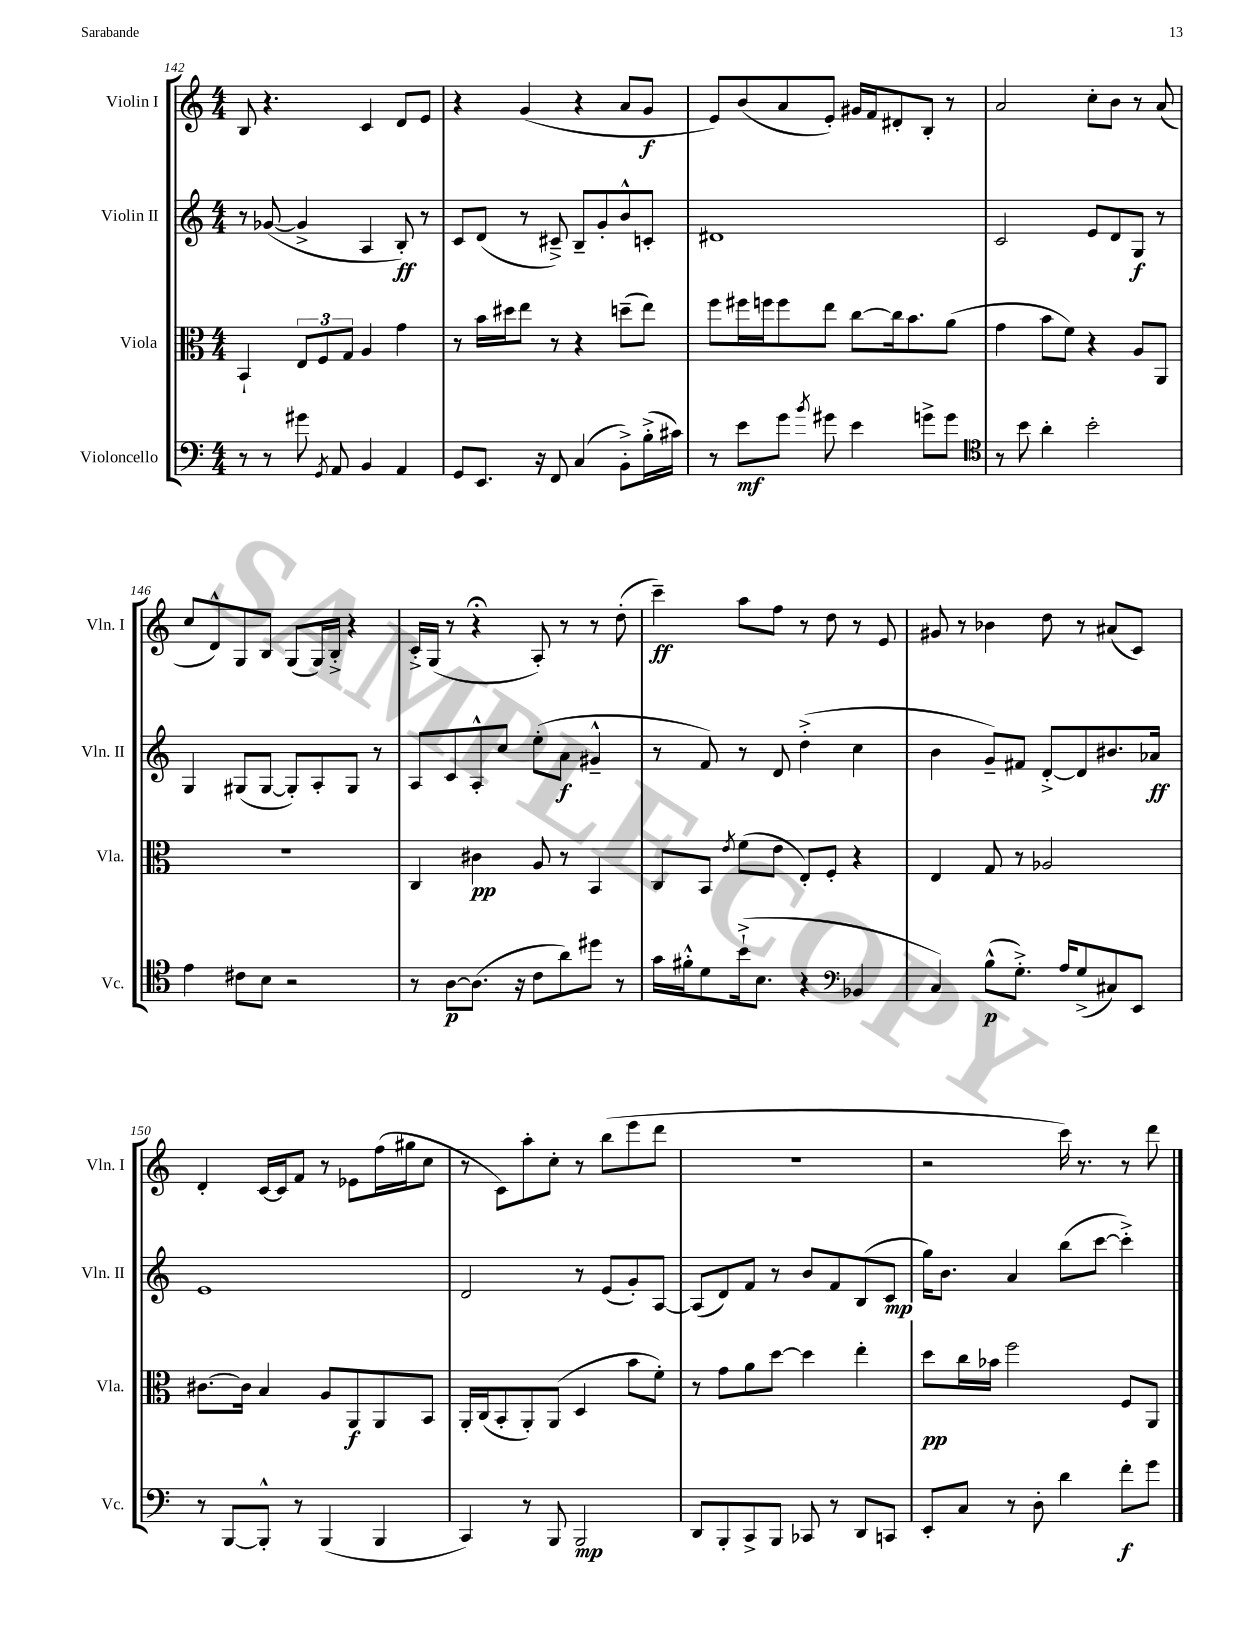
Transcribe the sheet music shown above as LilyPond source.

<<
\new StaffGroup <<
\new Staff = "s0" \with { instrumentName = "Violin I" shortInstrumentName = "Vln. I" } {
    \clef treble \key c \major \numericTimeSignature \time 4/4
    \autoBeamOff b8 r4. c'4 d'8[ e'8] |
    r4 g'4( r4 a'8[ g'8]\f |
    e'8[) b'8( a'8 e'8]-.) gis'16[ f'16 dis'8-. b8]-. r8 |
    a'2 c''8[-. b'8] r8 a'8( |
    c''8[ d'8-^) g8 b8] g8[( g16) b16]-.-> r4 |
    c'16[-.-> g16]( r8 r4\fermata a8-.) r8 r8 d''8-.( |
    c'''4--\ff) a''8[ f''8] r8 d''8 r8 e'8 |
    gis'8 r8 bes'4 d''8 r8 ais'8[( c'8]) |
    d'4-. c'16[~ c'16 f'8] r8 ees'8[ f''16( gis''16 c''8] |
    r8 c'8[) a''8-. c''8]-. r8 b''8[( e'''8 d'''8] |
    R1 |
    r2 c'''16) r8. r8 d'''8 \bar "|." |
}
\new Staff = "s1" \with { instrumentName = "Violin II" shortInstrumentName = "Vln. II" } {
    \clef treble \key c \major \numericTimeSignature \time 4/4
    \autoBeamOff r8 ges'8~( ges'4-> a4 b8-.\ff) r8 |
    c'8[ d'8]( r8 cis'8--->) b8[-- g'8-. b'8-^ c'8]-. |
    dis'1 |
    c'2 e'8[ d'8 g8]\f r8 |
    g4 gis8[( gis8]~ gis8[-.) a8-. gis8] r8 |
    a8[ c'8 a8-.-^ c''8] e''8[-.( a'8]\f gis'4---^ |
    r8 f'8) r8 d'8 d''4-.->( c''4 |
    b'4 g'8[--) fis'8] d'8[~-.-> d'8 bis'8. aes'16]\ff |
    e'1 |
    d'2 r8 e'8[( g'8-.) a8]~ |
    a8[( d'8) f'8] r8 b'8[ f'8 b8( c'8]\mp |
    g''16[) b'8.] a'4 b''8[( c'''8]~ c'''4-.->) \bar "|." |
}
\new Staff = "s2" \with { instrumentName = "Viola" shortInstrumentName = "Vla." } {
    \clef alto \key c \major \numericTimeSignature \time 4/4
    \autoBeamOff b,4-! \tuplet 3/2 { e8[ f8 g8] } a4 g'4 |
    r8 b'16[ dis''16 e''8] r8 r4 d''8[--( e''8]) |
    f''8[ fis''16 f''16 f''8 e''8] c''8[~ c''16 b'8. a'8]( |
    g'4 b'8[ f'8]) r4 a8[ a,8] |
    R1 |
    c4 cis'4\pp a8 r8 b,4 |
    c8[ b,8] \acciaccatura { e'8 } f'8[( e'8] e8[-.) f8]-. r4 |
    e4 g8 r8 aes2 |
    cis'8.[~ cis'16] b4 a8[ a,8\f a,8 b,8] |
    a,16[-. c16( b,8-. a,8-.) a,8]( d4 b'8[ f'8]-.) |
    r8 g'8[ a'8 d''8]~ d''4 e''4-. |
    d''8[\pp c''16 bes'16] f''2 f8[ a,8] \bar "|." |
}
\new Staff = "s3" \with { instrumentName = "Violoncello" shortInstrumentName = "Vc." } {
    \clef bass \key c \major \numericTimeSignature \time 4/4
    \autoBeamOff r8 r8 gis'8 \acciaccatura { g,8 } a,8 b,4 a,4 |
    g,8[ e,8.] r16 f,8 c4( b,8[-.->) b16-.->( cis'16]) |
    r8 e'8[\mf g'8] \acciaccatura { b'8 } gis'8 e'4 g'8[-> g'8] |
    \clef tenor r8 b'8 a'4-. b'2-. |
    e'4 cis'8[ b8] r2 |
    r8 a8[~\p a8.]( r16 c'8[ a'8) dis''8] r8 |
    g'16[ fis'16-.-^ d'8 b'16-!->( b8.] r4 \clef bass bes,4 |
    c4) b8[-^\p( g8.]-.->) a16[ g8->( cis8) e,8] |
    r8 b,,8[~ b,,8]-.-^ r8 b,,4( b,,4 |
    c,4) r8 b,,8 b,,2\mp |
    d,8[ b,,8-. c,8-> b,,8] ces,8 r8 d,8[ c,8] |
    e,8[-. c8] r8 d8-. d'4 f'8[-.\f g'8] \bar "|." |
}
>>
>>
\layout { \context { \Score currentBarNumber = #142 } }
